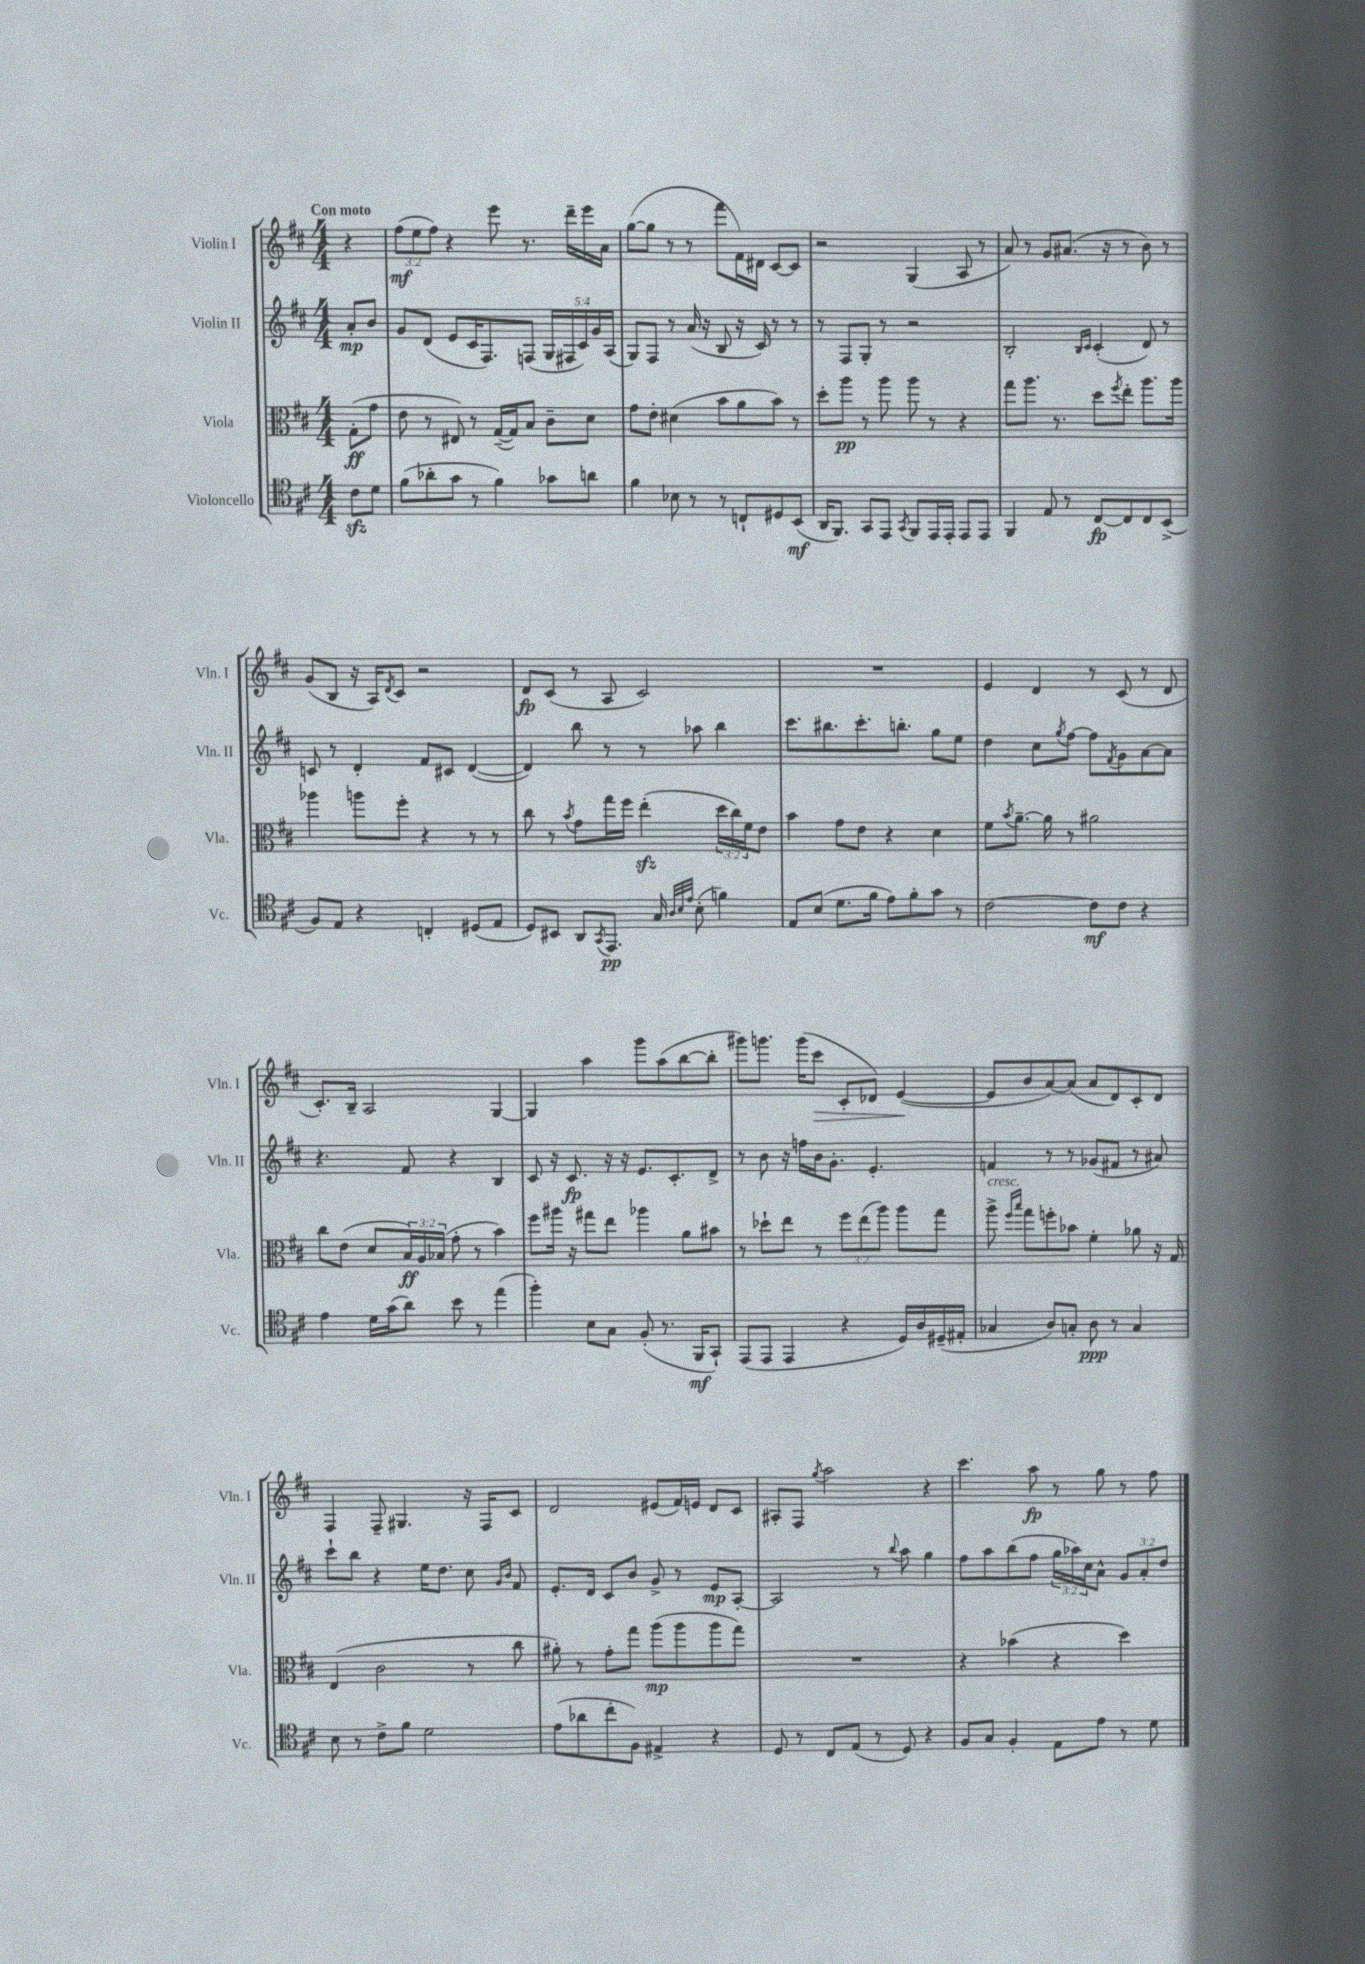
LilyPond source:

<<
\new StaffGroup <<
\new Staff = "s0" \with { instrumentName = "Violin I" shortInstrumentName = "Vln. I" } {
    \clef treble \key d \major \numericTimeSignature \time 4/4 \override Staff.TupletNumber.text = #tuplet-number::calc-fraction-text \partial 4 \tempo "Con moto"
    r4 |
    \tuplet 3/2 { fis''8\mf( e''8 fis''8) } r4 e'''8 r8. d'''16-- e'''16 a'16 |
    g''8~( g''8 r8 r8 fis'''8 fis'16) dis'16 cis'8~ cis'8 |
    r2 g4( a8 r8 |
    a'8) r8 g'8 ais'8.( r16 r8 b'8) r8 |
    g'8( b8 r16 a16) \acciaccatura { d'8 } cis'8 r2 |
    d'8\fp cis'8( r8 a8 cis'2) |
    R1 |
    e'4 d'4 r8 cis'8( r8 d'8 |
    cis'8.-.) b16-- a2 g4~ |
    g4 a''4 g'''8 a''8( b''8~ b''8-. |
    gis'''8) g'''8. g'''16( cis'''8\> cis'8-. des'8) e'4~\!( |
    e'8 b'8 a'8~) a'8( a'8 d'8) cis'8-. d'8 |
    fis4 fis8-- gis4. r16 fis16 cis'8 |
    d'2 eis'8( fis'16) e'16 d'8 cis'8 |
    ais8-. fis8 \acciaccatura { g''8 } a''2 r4 |
    cis'''4. a''8\fp r8 g''8 r8 fis''8 \bar "|." |
}
\new Staff = "s1" \with { instrumentName = "Violin II" shortInstrumentName = "Vln. II" } {
    \clef treble \key d \major \numericTimeSignature \time 4/4 \override Staff.TupletNumber.text = #tuplet-number::calc-fraction-text \partial 4
    a'8-.\mp b'8 |
    g'8 d'8( e'8 cis'16 fis8.) f8( \tuplet 5/4 { g16 fis16 cis'16) g'16 a16( } |
    g8) fis8 r8 a'16( r16 b8 r16 cis'16) r8 r8 |
    r8 fis8 g8-. r8 r2 |
    b2-. \grace { b16 cis'16 } cis'4-.( d'8) r8 |
    c'8 r8 d'4-. fis'8 cis'8 d'4~( |
    d'4) b''8 r8 r8 aes''8 b''4 |
    cis'''8. bis''8. cis'''8.-. b''8.-. g''8 e''8 |
    d''4 cis''8 \acciaccatura { g''8 } fis''8~ fis''8 \acciaccatura { fis'8 } g'8 a'8~ a'8 |
    r4. fis'8 r4 b4 |
    cis'8 r16 cis'8.\fp r16 r16 e'8. cis'8.-. d'8-> |
    r8 b'8 r16 f''16 b'16 g'8.-. e'4.-. |
    f'4 r8 r8 ges'8( fis'8 r8 ais'8) |
    cis'''8-! b''8 r4 e''16 d''8. cis''8 \grace { g'16 b'16 } fis'8 |
    e'8.-. d'16 cis'8 b'8 g'8-> r8 e'8\mp a8~-. |
    a2 r8 \appoggiatura { b''8 } a''8 g''4 |
    fis''8 a''8 b''8( fis''8 \tuplet 3/2 { g''16 aes''16) cis''16 } a'8-^ \tuplet 3/2 { g'8 a'8-. d''8 } \bar "|." |
}
\new Staff = "s2" \with { instrumentName = "Viola" shortInstrumentName = "Vla." } {
    \clef alto \key d \major \numericTimeSignature \time 4/4 \override Staff.TupletNumber.text = #tuplet-number::calc-fraction-text \partial 4
    g8-.\ff( g'8 |
    e'8 r8 eis8) r8 g16~--( g16) b8 cis'8-- d'8 |
    g'8 e'8-. dis'4( b'8 a'8 b'8) r8 |
    d''8-. a''8\pp r8 a''8 a''8 r8 r4 |
    g''8 a''8. r8. d''8 \acciaccatura { fis''8 } e''8-. a''8. a''16 |
    aes''4 a''8 fis''8-. r4 r8 r8 |
    cis''8 r8 \acciaccatura { b'8 } g'8 g''16 fis''16 e''4-.\sfz( \tuplet 3/2 { d''16 cis''16) fis'16 } e'8 |
    b'4 g'8 e'8 r4 d'4 |
    fis'8 \acciaccatura { b'8 } a'8.~-- a'16 r8 ais'2 |
    cis''8 e'8( d'8 \tuplet 3/2 { b16\ff) a16 bes16( } g'8-. r8 b'4) |
    fis''8 ais''16 r16 gis''8 e''8 aes''4 a'8 bis'8 |
    r8 des''8-! e''8 r8 \tuplet 3/2 { fis''8 e''8( a''8) } a''8 g''8 |
    a''8->^\markup { \italic "cresc." } \grace { fis''16 b''16 } g''8 f''8-. bes'8 fis'4-. aes'8 r16 g16 |
    e4( cis'2 r8 cis''8 |
    ais'8-.) r8 g'8-. g''8 a''8\mp( a''8 a''8 g''8) |
    R1 |
    r4 bes'4( r4 d''4) \bar "|." |
}
\new Staff = "s3" \with { instrumentName = "Violoncello" shortInstrumentName = "Vc." } {
    \clef tenor \key d \major \numericTimeSignature \time 4/4 \partial 4
    cis'8\sfz d'8 |
    fis'8( aes'8-. g'8 r8 fis'4) ges'8 a'8 |
    fis'4 bes8 r8 r8 c8-! dis8 b,8\mf( |
    a,16 fis,8.) g,8 e,8 \acciaccatura { g,8 } fis,8 e,16 e,16-. e,8 e,8 |
    fis,4 e8 r8 cis8~\fp cis8 cis8 b,8->( |
    fis8) e8 r4 c4-. dis8( e8 |
    d8) bis,8 a,8 \acciaccatura { g,8 } e,8.\pp g16 \grace { a32 b32 e'32 } b8-.( f'4) |
    e8 b8( d'8. fis'16 e'8) fis'8-. g'8 r8 |
    cis'2~ cis'8\mf cis'8 r4 |
    e'4 d'16 g'16( a'8) b'8 r8 e''4( |
    fis''4-.) b8 g8 fis8-.( r8. fis,16\mf g,8-!) |
    e,8( e,8 e,4 r4 d16) a16 dis16--( eis16-. |
    ges4 a8) g8-. a8\ppp r8 g4 |
    b8 r8 cis'8-> fis'8 d'2 |
    e'8( aes'8 cis''8-. fis8) eis4-> r4 |
    d8 r8 cis8 e8( r8 d8) r4 |
    fis8 g8 fis4-. e8 e'8 r8 d'8 \bar "|." |
}
>>
>>
\layout { \context { \Score \remove "Bar_number_engraver" } }
